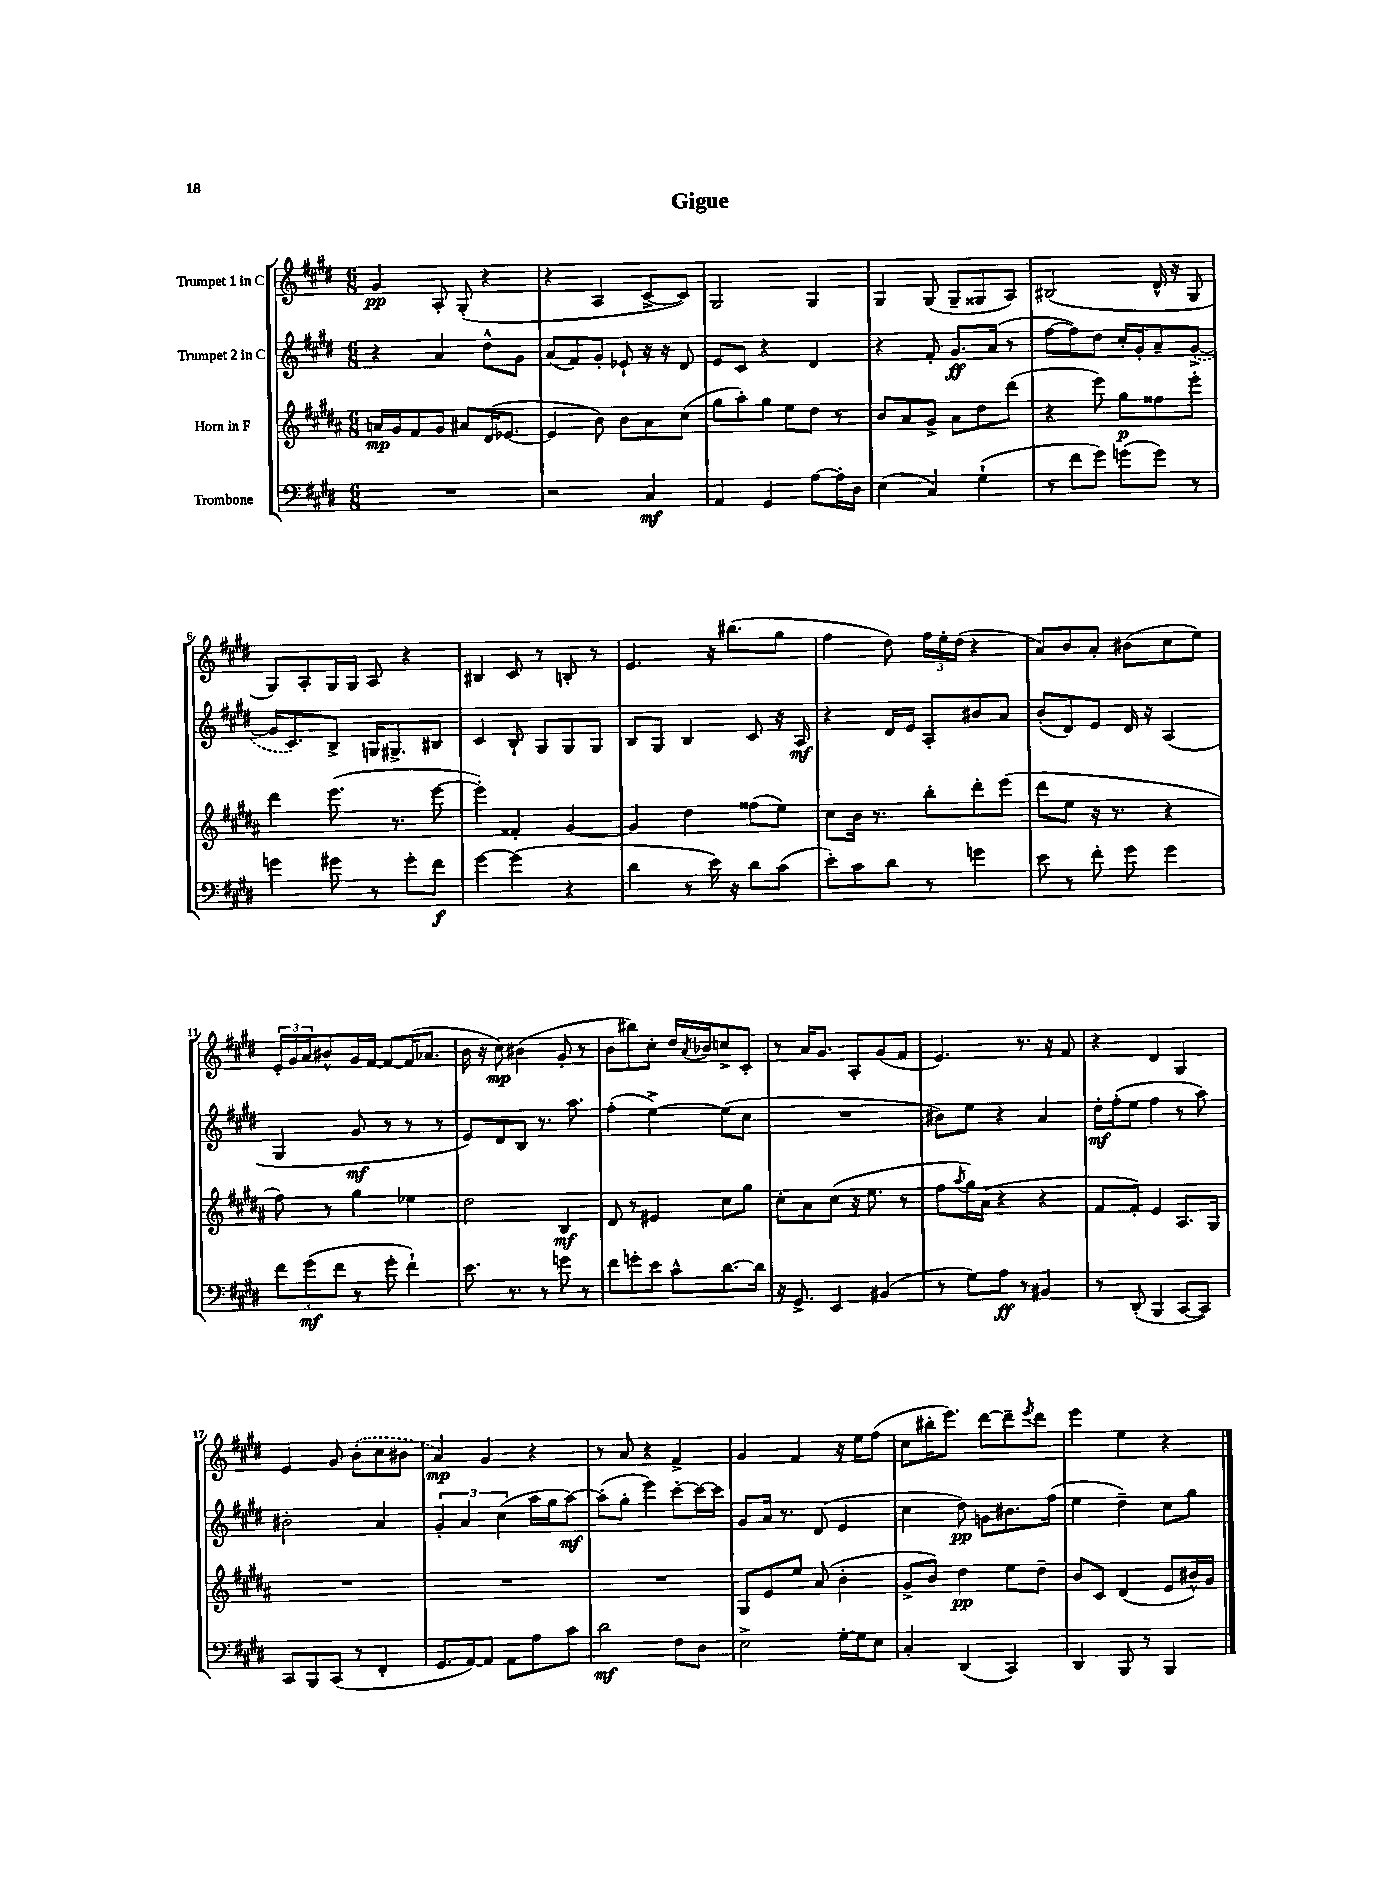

**kern	**kern	**kern	**kern
*staff4	*staff3	*staff2	*staff1
*clefF4	*clefG2	*clefG2	*clefG2
*k[f#c#g#d#]	*k[f#c#g#d#a#]	*k[f#c#g#d#]	*k[f#c#g#d#]
*M6/8	*M6/8	*M6/8	*M6/8
2.r	16a	4r	4g#
.	16g#	.	.
.	8f#	.	.
.	8g#	4a	8A'
.	8a#	.	(8G#'
.	(16d#	8dd#^^	4r
.	[8.e-	.	.
.	.	8g#	.
=	=	=	=
2r	4e-]	(8a	4r
.	.	8f#)	.
.	8b)	8g#'	4A
.	8b	8e-`	.
4C#	8a#	16r	[8c#^
.	.	16r	.
.	(8cc#	8d#	8c#])
=	=	=	=
4AA	8gg#	8e	2G#
.	8aa#')	8c#	.
4GG#	8gg#	4r	.
.	8ee	.	.
[8A	8dd#	4d#	4G#
16A']	8r	.	.
16D#	.	.	.
=	=	=	=
(4E	8b	4r	4G#
.	8a#	.	.
4C#)	8g#^	8f#'	(8G#
.	8a#	8.g#	8G#~
(4G#`	8dd#	.	8G##
.	.	(16a	.
.	(8ddd#	8r	8A)
=	=	=	=
8r	4r	[8ff#	(2B#
8f#	.	8ff#])	.
8g#)	8eee)	8dd#	.
(8g	8gg#	16cc#'	.
.	.	16g#'	.
8g)	8ff##	8a~	16d#^^
.	.	.	16r
8r	8eee'	([8g#^	8G#
=	=	=	=
4g	4ddd#	16g#]	8G#)
.	.	8.c#)	.
.	.	.	8A'
8g#	(8.eee	8B^	16G#
.	.	.	16G#
8r	.	16G	8A
.	8.r	8.G#^	.
8g#'	.	.	4r
8f#	[8eee	8B#	.
=	=	=	=
[4g#	4eee'])	4c#	4B#
(4g#]	4f##'	8B`	8c#
.	.	8G#	8r
4r	[4g#	8G#	8B'
.	.	8G#	8r
=	=	=	=
4d#	4g#]	8B	4.e
.	.	8G#	.
8r	4dd#	4B	.
16e)	.	.	16r
16r	.	.	(8.bb#
8d#	(8ff##	8c#	.
(8c#	8ee)	16r	8gg#
.	.	16A	.
=	=	=	=
8e')	8cc#	4r	4ff#
8c#	16b	.	.
.	8.r	.	.
8d#	.	16d#	8dd#)
.	.	16e	.
8r	8bb'	8A'	24ff#
.	.	.	24ee'
.	.	.	(24dd#
4g	8ddd#'	8b#	4r
.	(8eee	8a	.
=	=	=	=
8e	8ddd#	(8b'	8a)
8r	8ee	8d#)	8b
8f#'	16r	8e	8a'
.	8.r	.	.
8g#	.	16d#	(8b#
.	.	16r	.
4g#	4r	(4A	8cc#
.	.	.	8ee)
=	=	=	=
12f#	8ff#)	4G#	24e'
.	.	.	24g#
(12g#	.	.	24a
.	8r	.	8b#^^
12f#	.	.	.
8r	4gg#	8g#	16g#
.	.	.	[16f#
8g#'	.	8r	8f#_
4f#`)	4ee-	8r	(16f#]
.	.	.	8.a-
.	.	8r	.
=	=	=	=
8.e	2dd#	8e)	16b
.	.	.	16r
.	.	8d#	8cc#)
8.r	.	.	.
.	.	8B	(4b#
8r	.	8.r	.
8g	4B	.	8g#'
.	.	8.aa	.
8r	.	.	8r
=	=	=	=
8f#	8d#	(4ff#'	8b
8g'	8r	.	8bb#)
8e	4e#	[4ee^)	8cc#'
8c#^^	.	.	16dd#
.	.	.	8qa
.	.	.	16b-
[8.d#	8cc#	(8ee]	8cc^
.	8gg#	8cc#	8c#'
16d#]	.	.	.
=	=	=	=
16r	8cc#'	2.r	8r
8.GG#^	.	.	.
.	8a#	.	16a
.	.	.	8.g#
4EE	(8cc#	.	.
.	16r	.	8A'
.	8.ee	.	.
(4BB#	.	.	(8g#
.	8r	.	8f#
=	=	=	=
8r	8ff#	8b#)	4.e)
.	8qaa#	.	.
8G#)	16gg#)	8ee	.
.	(16a#	.	.
8A	4r	4r	.
8r	.	.	8.r
4BB#	4r	4a	.
.	.	.	16r
.	.	.	8f#
=	=	=	=
8r	8f#	16dd#'	4r
.	.	(16ff#'	.
(8DD#'	8f#')	8ee	.
4BBB	4e	4ff#	4d#
[8CC#	8.A#	8r	4G#
8CC#])	.	8aa)	.
.	16G#	.	.
=	=	=	=
8CC#	2.r	2b#'	4e
8BBB	.	.	.
(8CC#	.	.	8g#
8r	.	.	(8b'
4FF#'	.	4a	8cc#
.	.	.	8b#
=	=	=	=
8.GG#	2.r	6g#'	4a)
.	.	6a	.
[16AA)	.	.	.
8AA]	.	.	4g#
.	.	(6cc#	.
8AA	.	.	.
8A	.	16aa	4r
.	.	16gg#	.
8c#	.	[8aa)	.
=	=	=	=
2d#	2.r	(8aa']	8r
.	.	8gg#'	8a
.	.	4eee)	4r
8F#	.	[8ccc#'	4f#^
8D#	.	16ccc#_	.
.	.	16ccc#]	.
=	=	=	=
2E^	8G#	8g#	4g#
.	8e	16a	.
.	.	8.r	.
.	8ee	.	4f#
.	(8a#	(8d#	.
[16G#'	4b'	4e	16r
16G#]	.	.	16ee
8E	.	.	(8ff#
=	=	=	=
4C#'	8g#^	4cc#	8cc#
.	8b)	.	16bb#'
.	.	.	8.eee)
(4DD#	4dd#	8dd#)	.
.	.	8g	[8ddd#
4CC#)	8ee	8.b#	8ddd#~]
.	.	.	8qeee
.	8dd#~	.	8ddd#
.	.	(16ff#	.
=	=	=	=
4DD#	8b	4ee	4eee
.	8c#	.	.
8BBB	(4d#	4dd#~)	4ee
8r	.	.	.
4BBB	8e	8cc#	4r
.	16b#^^)	8gg#	.
.	16g#	.	.
==	==	==	==
*-	*-	*-	*-
